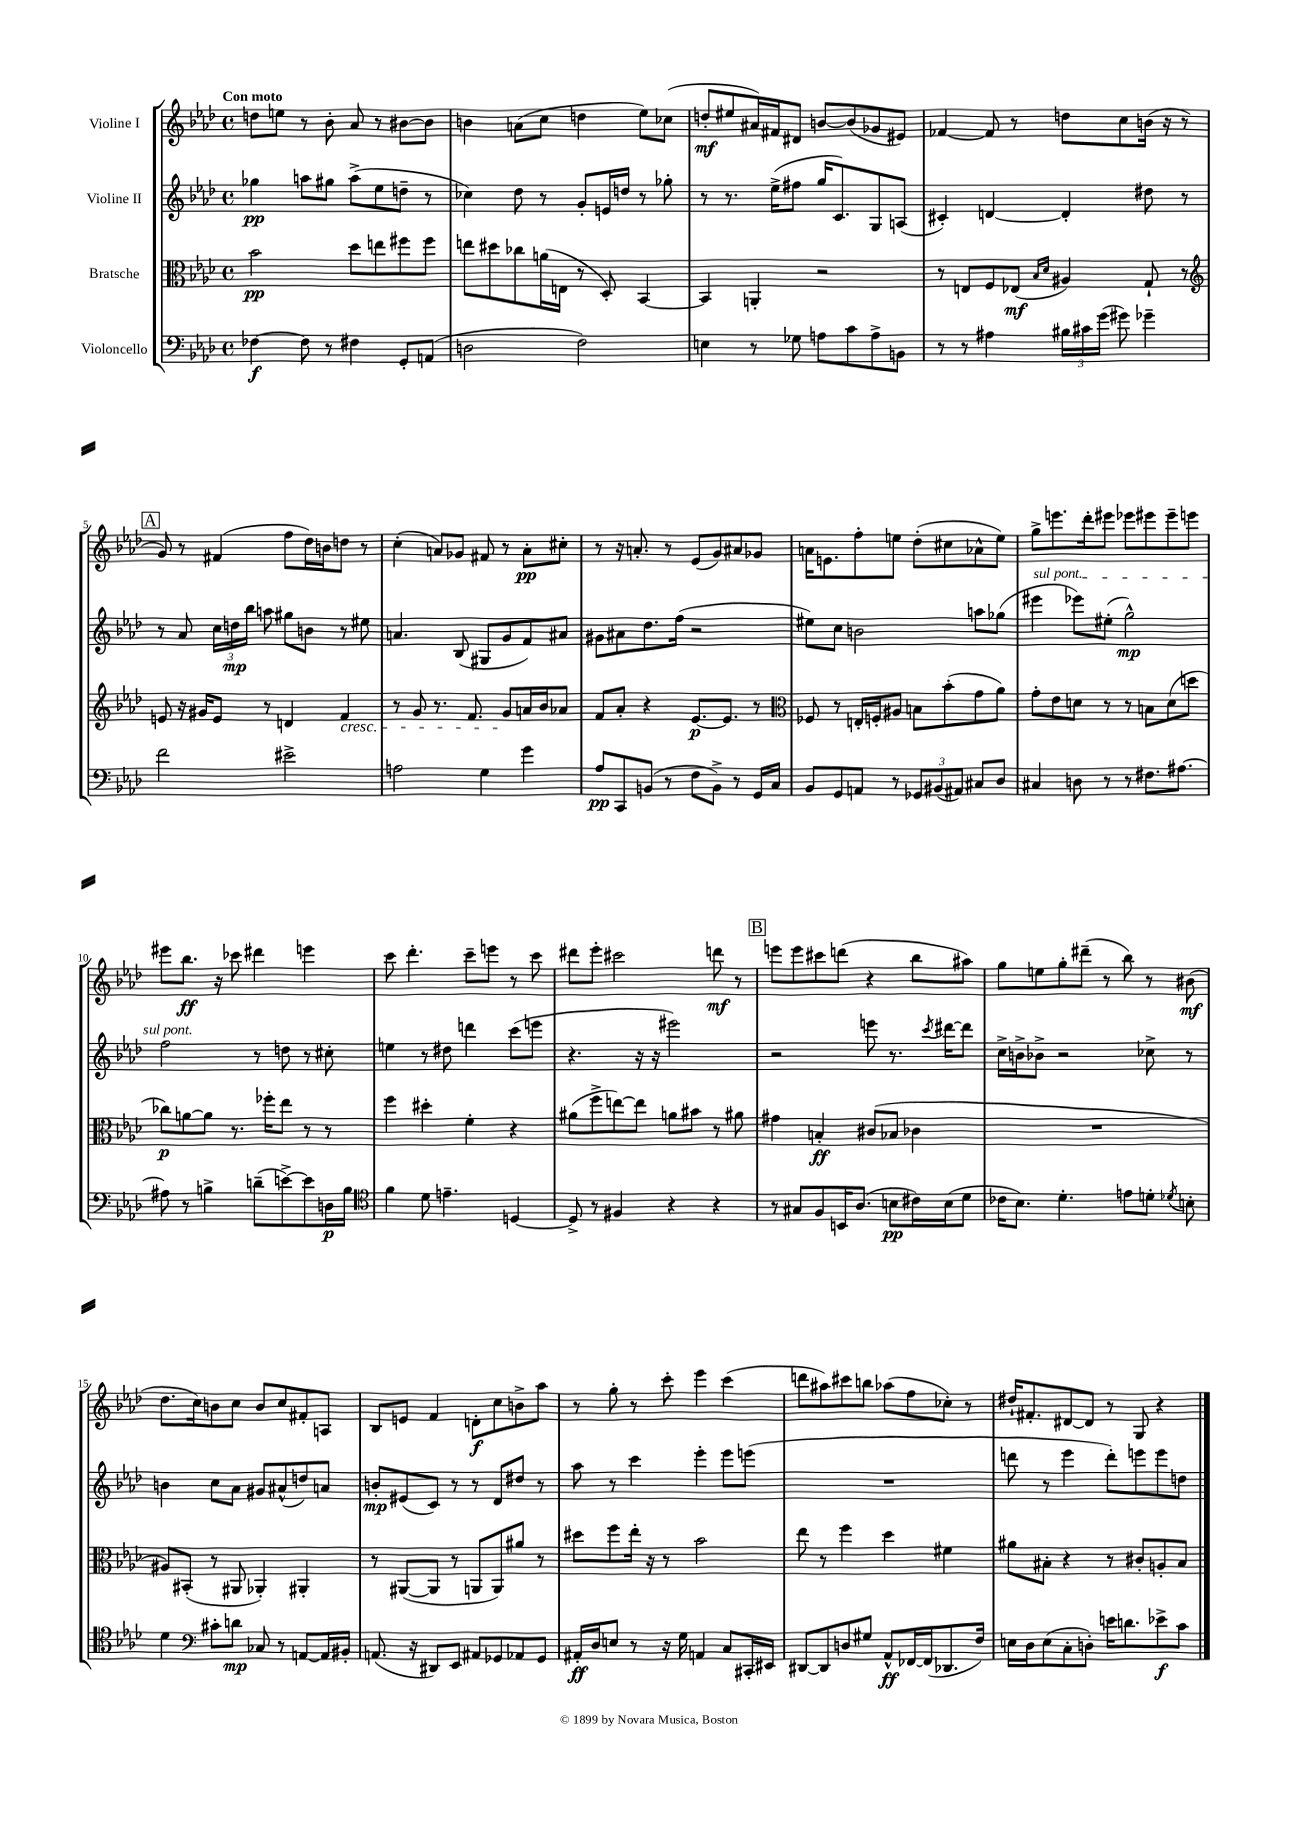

**kern	**kern	**kern	**kern
*staff4	*staff3	*staff2	*staff1
*clefF4	*clefC3	*clefG2	*clefG2
*k[b-e-a-d-]	*k[b-e-a-d-]	*k[b-e-a-d-]	*k[b-e-a-d-]
*M4/4	*M4/4	*M4/4	*M4/4
*met(c)	*met(c)	*met(c)	*met(c)
[4F-	2b-	4gg-	8dd
.	.	.	8ee
8F-]	.	8aa	8r
8r	.	8gg#	8b-'
4F#	8dd-	(8aa^	8a-
.	8ee	8ee-	8r
8GG'	8ff#	8dd~	[8b#
(8AA	8ff#	8r	8b#]
=	=	=	=
2D	8ee	4cc-)	4b
.	8dd#	.	.
.	8cc-	8dd-	(8a
.	(16a	8r	8cc
.	16E	.	.
2F)	8r	8g'	4dd
.	8D-')	16e	.
.	.	16dd	.
.	[4BB-	8r	8ee-)
.	.	8gg-'	(8cc-
=	=	=	=
4E	4BB-]	8r	8dd'
.	.	8.r	8ee#
8r	4AA'	.	16a#)
.	.	(16ee-^	16f#
8G-	.	8ff#	8d#
8A	2r	16gg	[8b
.	.	8.c)	.
8c	.	.	(8b]
8A^	.	8G	8g-
8BB	.	(8A	8e#)
=	=	=	=
8r	8r	4c#')	[4f-
8r	8E	.	.
4A#	8F	[4d	8f-]
.	(8E-	.	8r
.	16qqB-	.	.
.	16qqd-	.	.
24B#	4A#)	4d']	8dd
24c#	.	.	.
(24g	.	.	.
8g#)	.	.	8cc
4g-~	8G`	8dd#	(16b
.	.	.	16r
.	8r	8r	8r
=	=	=	=
*	*clefG2	*	*
2f	8e	8r	8g)
.	16r	8a-	8r
.	16g#	.	.
.	8e	24cc	(4f#
.	.	24dd	.
.	.	24bb-	.
.	8r	8aa	.
2e#^	4d	8gg#	8ff
.	.	8b	16dd-)
.	.	.	16b
.	4f	8r	8dd
.	.	8ee#	8r
=	=	=	=
2A	8r	4.a	(4cc'
.	8g	.	.
.	8.r	.	8a)
.	.	(8B-	8g-
.	8.f	.	.
4G	.	8G#	8f#
.	8g	8g	8r
4g	16a	8f)	8a'
.	16b-	.	.
.	8a-	8a#	8cc#'
=	=	=	=
8A-	8f	8g#	8r
8CC	8a-'	8a#	16r
.	.	.	8.a'
(8BB	4r	8.dd-	.
8r	.	.	8r
.	.	(16ff	.
8F	[8.e-	2r	(8e-
8BB^)	.	.	8g)
.	8.e-]	.	.
8r	.	.	8a#
16GG	8r	.	8g-
16C	.	.	.
=	=	=	=
*	*clefC3	*	*
8BB-	8F-	8ee#)	16a
.	.	.	8.e
8GG	8r	8cc	.
8AA	16E'	2b	8ff'
.	16F'	.	.
8r	8A#	.	8ee
12GG-	8B	.	(8dd-'
(12BB#	.	.	.
.	(8b-'	.	8cc#
12AA#)	.	.	.
8C#	8g	8aa	8a-^^
8D-	8a-)	(8gg-	8ee)
=	=	=	=
4C#	8g'	4eee#	8gg^
.	8e-	.	8.eee
8D	8d	8eee-)	.
.	.	.	16ddd-'
8r	8r	(8ee#'	8eee#
8r	8r	2gg^^)	8eee-
8.F#	8B	.	8eee#
.	(8d	.	8eee#~
[8.A#	.	.	.
.	8dd	.	8eee
=	=	=	=
8A#]	8cc-)	2ff	8eee#
8r	[8a	.	8.bb-
4B^	8a]	.	.
.	.	.	16r
.	8.r	.	8ccc-
(8d~	.	8r	4ddd#
.	16ff-'	.	.
[8e^)	8ee-	8dd	.
8e]	8r	8r	4eee
16D	8r	8cc#'	.
16B	.	.	.
=	=	=	=
*clefC4	*	*	*
4f	4ff	4ee	8ccc
.	.	.	4.ddd-'
8d-	4dd#'	8r	.
4.e~	.	8dd#	.
.	4f'	4ddd	8ccc~
.	.	.	8eee
[4D	4r	(8ccc	8r
.	.	8eee	8ccc
=	=	=	=
8D^]	(8a#	4.r	8ddd#
8r	8ff^	.	8eee-'
4F#	[8ee)	.	2ccc#
.	8ee]	16r	.
.	.	16r	.
4r	8a	2eee#)	.
.	8b#	.	.
4r	8r	.	8ddd
.	8a#	.	8r
=	=	=	=
8r	4g#	2r	8eee
8G#	.	.	8eee
8F	4B'	.	8ccc#
16BB	.	.	(8ddd
(8.A-	.	.	.
.	(8c#	8eee	4r
8B	8B-	8.r	.
16c#)	4c-	.	8bb-
.	.	8qccc	.
(16B	.	[16ddd#	.
8d-	.	8ddd#]	8aa#)
=	=	=	=
16c-	1r	16cc^	8gg
8.B-)	.	16b^	.
.	.	8b-^	8ee
4.d-'	.	2r	8gg'
.	.	.	(8ddd#~
.	.	.	8r
8e	.	.	8bb-)
8d'	.	8cc-^	8r
8qd-	.	.	.
8B'	.	8r	(8b#
=	=	=	=
4d-	8A#)	4b	8.dd-
.	(8BB#'	.	.
.	.	.	16cc)
*clefF4	*	*	*
8c#'	8r	8cc	8b
8d	8AA#	8a-	8cc
8C-	4AA-')	8g#	8b
8r	.	(8a#^^	8cc
[8AA	4AA#'	8dd)	8f#'
16AA]	.	8a	8A
16BB#'	.	.	.
=	=	=	=
(8.AA	8r	8b'	8B-
.	([8AA#	(8e#	8e
16r	.	.	.
8DD#)	8AA#]	8c)	4f
8EE-	8r	8r	.
8AA#	8AA	8r	8d'
8GG-	8AA)	8d-	8cc
8AA-	8a#	8dd#	8b^
8GG-	8r	8r	8aa-
=	=	=	=
16AA#'	8dd#	8aa-	8r
16D-	.	.	.
8E	8ff	8r	8gg'
8r	16ee-'	4ccc	8r
.	16r	.	.
16r	8r	.	8ccc'
16G	.	.	.
4AA	2b-	4eee-'	4eee-
8C	.	8eee-	(4ccc
16CC#'	.	(8eee	.
16EE#	.	.	.
=	=	=	=
[8DD#	8ee-	1r	8ddd
8DD#]	8r	.	8aa#)
8D	4ff	.	8ccc#
8G#	.	.	8bb
8AA-^^	4dd-	.	(8aa-
[16FF-	.	.	8ff
(16FF-]	.	.	.
8.DD-	4f#	.	8cc-')
.	.	.	8r
16F)	.	.	.
=	=	=	=
16E	8a#	8ddd	16dd#`
16D-	.	.	8.f#'
(8E	8B#'	8r	.
8C'	4r	4eee-	[8d#
8D')	.	.	8d#]
16e	8r	8ddd')	8r
8.d	.	.	.
.	8c#'	8eee	8G
8e-^	8A'	8eee	4r
8c	8B#	8dd	.
==	==	==	==
*-	*-	*-	*-
